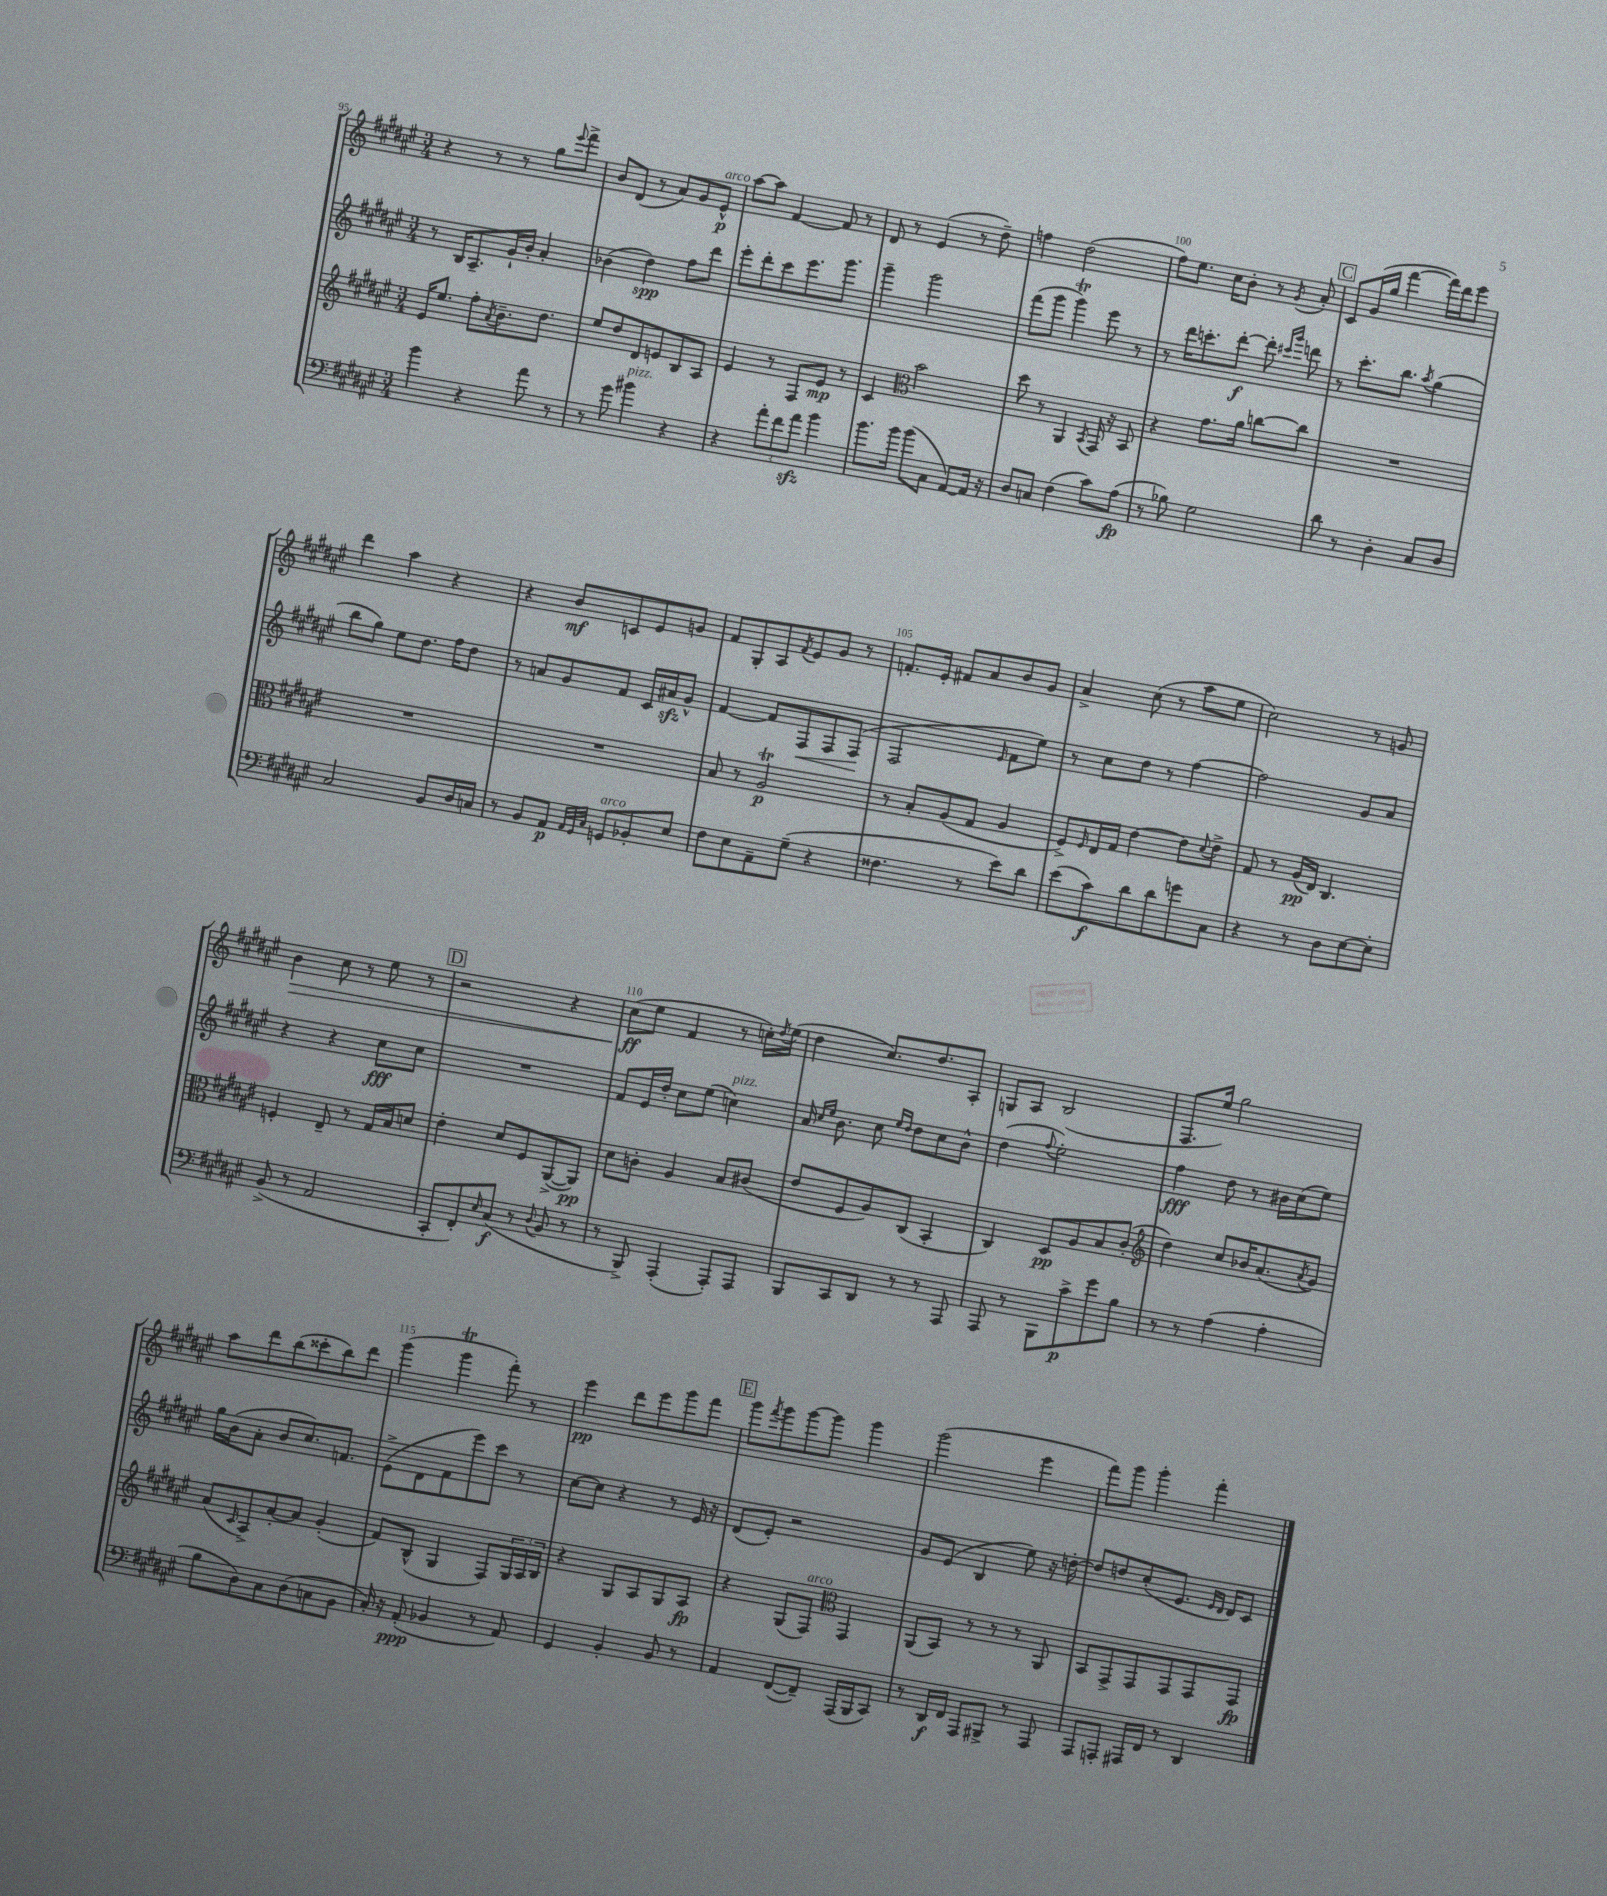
<<
\new StaffGroup <<
\new Staff = "s0" {
    \clef treble \key fis \major \numericTimeSignature \time 3/4
    r4 r8 r8 gis''8 \appoggiatura { eis'''8 } fis'''8-> |
    b'8 dis'8( r8 ais'8) gis'8 eis'8-^\p^\markup { \italic "arco" } |
    ais''8~ ais''8 fis'4~ fis'8 r8 |
    dis'8 r8 eis'4( r8 dis''8--) |
    f''4 dis''2( |
    fis''8) eis''8. cis''16 b'8-. r8 \acciaccatura { gis'8 } ais'8-. |
    \mark \markup { \box "C" } cis'8 gis'16( gis''16 fis'''4~ fis'''16) dis'''16 eis'''8 |
    dis'''4 ais''4 r4 |
    r4 b'8\mf c'8 eis'8 g'8 |
    fis'8 gis8-. ais8 \acciaccatura { fis'8 } eis'8 gis'8 r8 |
    f'8.-. eis'16-. fis'8 ais'8 b'8 gis'8 |
    ais'4-> cis''8( r8 ais''8 eis''8 |
    cis''2) r8 g'8 |
    b'4\> cis''8 r8 eis''8 r8 |
    \mark \markup { \box "D" } r2 r4 |
    cis''8\ff\!( eis''8 fis'4 r8 c''16-.) \acciaccatura { dis''8 } eis''16( |
    dis''4 cis''8.) dis''8. ais8-. |
    g8 ais8 b2( |
    fis8. eis''16) gis''2 |
    ais''8 dis'''8 b''8( cisis'''8-. b''8) dis'''8 |
    gis'''4( gis'''4\trill fis'''8-.) r8 |
    eis'''4\pp dis'''8 eis'''8 gis'''8 fis'''8 |
    \mark \markup { \box "E" } gis'''8 \acciaccatura { fis'''8 } gis'''8 gis'''8~ gis'''8 gis'''4 |
    gis'''2( eis'''4 |
    fis'''8) gis'''8 gis'''4-. fis'''4-. \bar "|." |
}
\new Staff = "s1" {
    \clef treble \key fis \major \numericTimeSignature \time 3/4
    r8 b16 ais8.-- gis'16-! b'16-. ais'4-. |
    bes'4( dis''4\spp) fis''8 dis'''8 |
    eis'''8-. dis'''8-. cis'''8 eis'''8. gis'''8. |
    gis'''4-- gis'''2 |
    fis'''8( gis'''8 gis'''4\trill) eis'''8 r8 |
    r8 dis'''16 c'''8.-. dis'''8~-.\f dis'''8-. \grace { cis'''16 gis'''16 } d'''8 |
    \mark \markup { \box "C" } r8 cis'''8.-. b''8. \acciaccatura { ais''8 } gis''4( |
    b''8 gis''8) eis''8 dis''8. fis''16 dis''8 |
    r8 a'8 gis'8 fis'8 cis'16 ais'16\sfz gis'8-^ |
    fis'4~ fis'8 fis8\< fis8 fis8\!( |
    fis2 \grace { eis'16 } fis'8 eis''8) |
    r8 cis''8 dis''8 r8 fis''4~ |
    fis''2 gis'8 ais'8 |
    r4 r4 cis''8\fff cis''8 |
    \mark \markup { \box "D" } R2. |
    fis'8 eis'16 dis''16-. cis''8 eis''8( c''4^\markup { \italic "pizz." }) |
    ais'16 \grace { cis''16 eis''16 } b'8. cis''8 \grace { eis''16 dis''16 } dis''8 cis''8 b'8-^ |
    dis''4( \appoggiatura { fis''8 } eis''2-.) |
    fis''4\fff dis''8 r8 bis'16 cis''16( eis''8) |
    gis''16 b'16( ais'8-. b'8 cis''8.) f'8. |
    eis'8->( dis'8 fis'8 eis'''8) cis'''8 r8 |
    cis''8~ cis''8 r4 r8 eis'16 r16 |
    \mark \markup { \box "E" } dis'8( eis'8-.) r2 |
    gis'8 eis'8( b4 eis''8) r16 d''16~-. |
    d''8 d''8 cis''8-.( eis'8. \grace { eis'16 dis'16 } dis'16) cis'8 \bar "|." |
}
\new Staff = "s2" {
    \clef treble \key fis \major \numericTimeSignature \time 3/4
    eis'16 eis''8. fis''8-. \acciaccatura { ais'8 } b'8.-- dis''8. |
    eis''8 dis''8 dis'8 e'8 b8 ais8 |
    eis'4 r8 fis8 eis'8\mp r8 |
    cis'4 \clef alto b'2 |
    dis''8 r8 ais,4 \acciaccatura { b,8 } gis,16 r16 b,8 |
    r4 gis'8. ais'16 c''8~ c''8 |
    \mark \markup { \box "C" } R2. |
    R2. |
    R2. |
    b8 r8 ais2\trill\p |
    r8 b8-. ais8( gis8 ais4 |
    fis8->) \grace { fis16 } eis16 gis16 eis'4~ eis'8 \appoggiatura { dis'8 } eis'8-> |
    gis8 r8 ais16\pp( eis16) cis4. |
    f4-. eis8-- r8 gis16 b16 d'8 |
    \mark \markup { \box "D" } eis'4-. dis'8 fis8 ais,8~->( ais,8\pp) |
    dis'8 c'8-. ais4 b8 cis'8( |
    eis'8 fis8 ais8) cis8( b,4-. |
    cis4) dis8\pp ais8 b8 cis'8-.( |
    \clef treble dis''4) cis''8 bes'16 ais'8.( \acciaccatura { ais'8 } gis'8) |
    ais'8( \grace { cis'16 } ais8->) ais'8~-. ais'8 gis'4-.( |
    fis'8) b8-^( gis4 fis8) \tuplet 3/2 { gis16 ais16 b16 } |
    r4 gis8 ais8 gis8 ais8\fp |
    \mark \markup { \box "E" } r4 gis8( fis8^\markup { \italic "arco" }) \clef alto gis,4 |
    ais,8( b,8) r8 r8 r8 ais,8 |
    b,8 gis,8-> gis,8 gis,8 gis,8 gis,8\fp \bar "|." |
}
\new Staff = "s3" {
    \clef bass \key fis \major \numericTimeSignature \time 3/4
    b'4 r4 ais'8 r8 |
    r8 gis'8 bis'4^\markup { \italic "pizz." } r4 |
    r4 \tuplet 3/2 { ais'8-. fis'8 ais'8\sfz } b'4 |
    b'8. b'16 b'8( cis8 ais,8~) ais,16 r16 |
    dis8 c8 fis4( cis'8) ais8\fp( |
    r8 bes8) gis2 |
    \mark \markup { \box "C" } dis'8 r8 dis4-. cis8 dis8 |
    cis2 b,8 dis16 c16 |
    r8 b,8 ais,8\p \grace { ais,32 gis,32 cis32 } g,8^\markup { \italic "arco" } bes,8-. eis8 |
    fis8 eis8 ais,8-- gis8--( r4 |
    fisis4. r8 eis'8) dis'8 |
    eis'8( cis'8\f) dis'8 dis'8 g'8 cis8 |
    r4 r8 dis8 eis8~ eis8-. |
    b,8->( r8 ais,2 |
    \mark \markup { \box "D" } cis,8-. fis,8-.) \grace { eis16 } cis8\f( r8 \appoggiatura { dis8 } b,8 r8 |
    r8 b,,8->) ais,,4-.( ais,,8-.) ais,,8 |
    b,,8 cis,8 dis,8 r8 r8 ais,,8 |
    ais,,8 r8 b,,8 cis'8->\p gis'8 b8 |
    r8 r8 ais4( ais4-. |
    b8 dis8) cis8 dis8( c8 b,8 |
    cis16-.) r16 ais,8-.\ppp( bes,4 r8 ais,8) |
    gis,4 b,4-. b,8 r8 |
    \mark \markup { \box "E" } ais,4 fis,8~( fis,8--) ais,,16( b,,16 cis,8) |
    r8 dis,16\f fis,16 ais,,8 bis,,8-> r8 ais,,8 |
    ais,,8 a,,8-. ais,,16 fis,16 r8 dis,4 \bar "|." |
}
>>
>>
\layout { \context { \Score currentBarNumber = #95 \override BarNumber.break-visibility = ##(#f #t #t) barNumberVisibility = #(every-nth-bar-number-visible 5) } }
